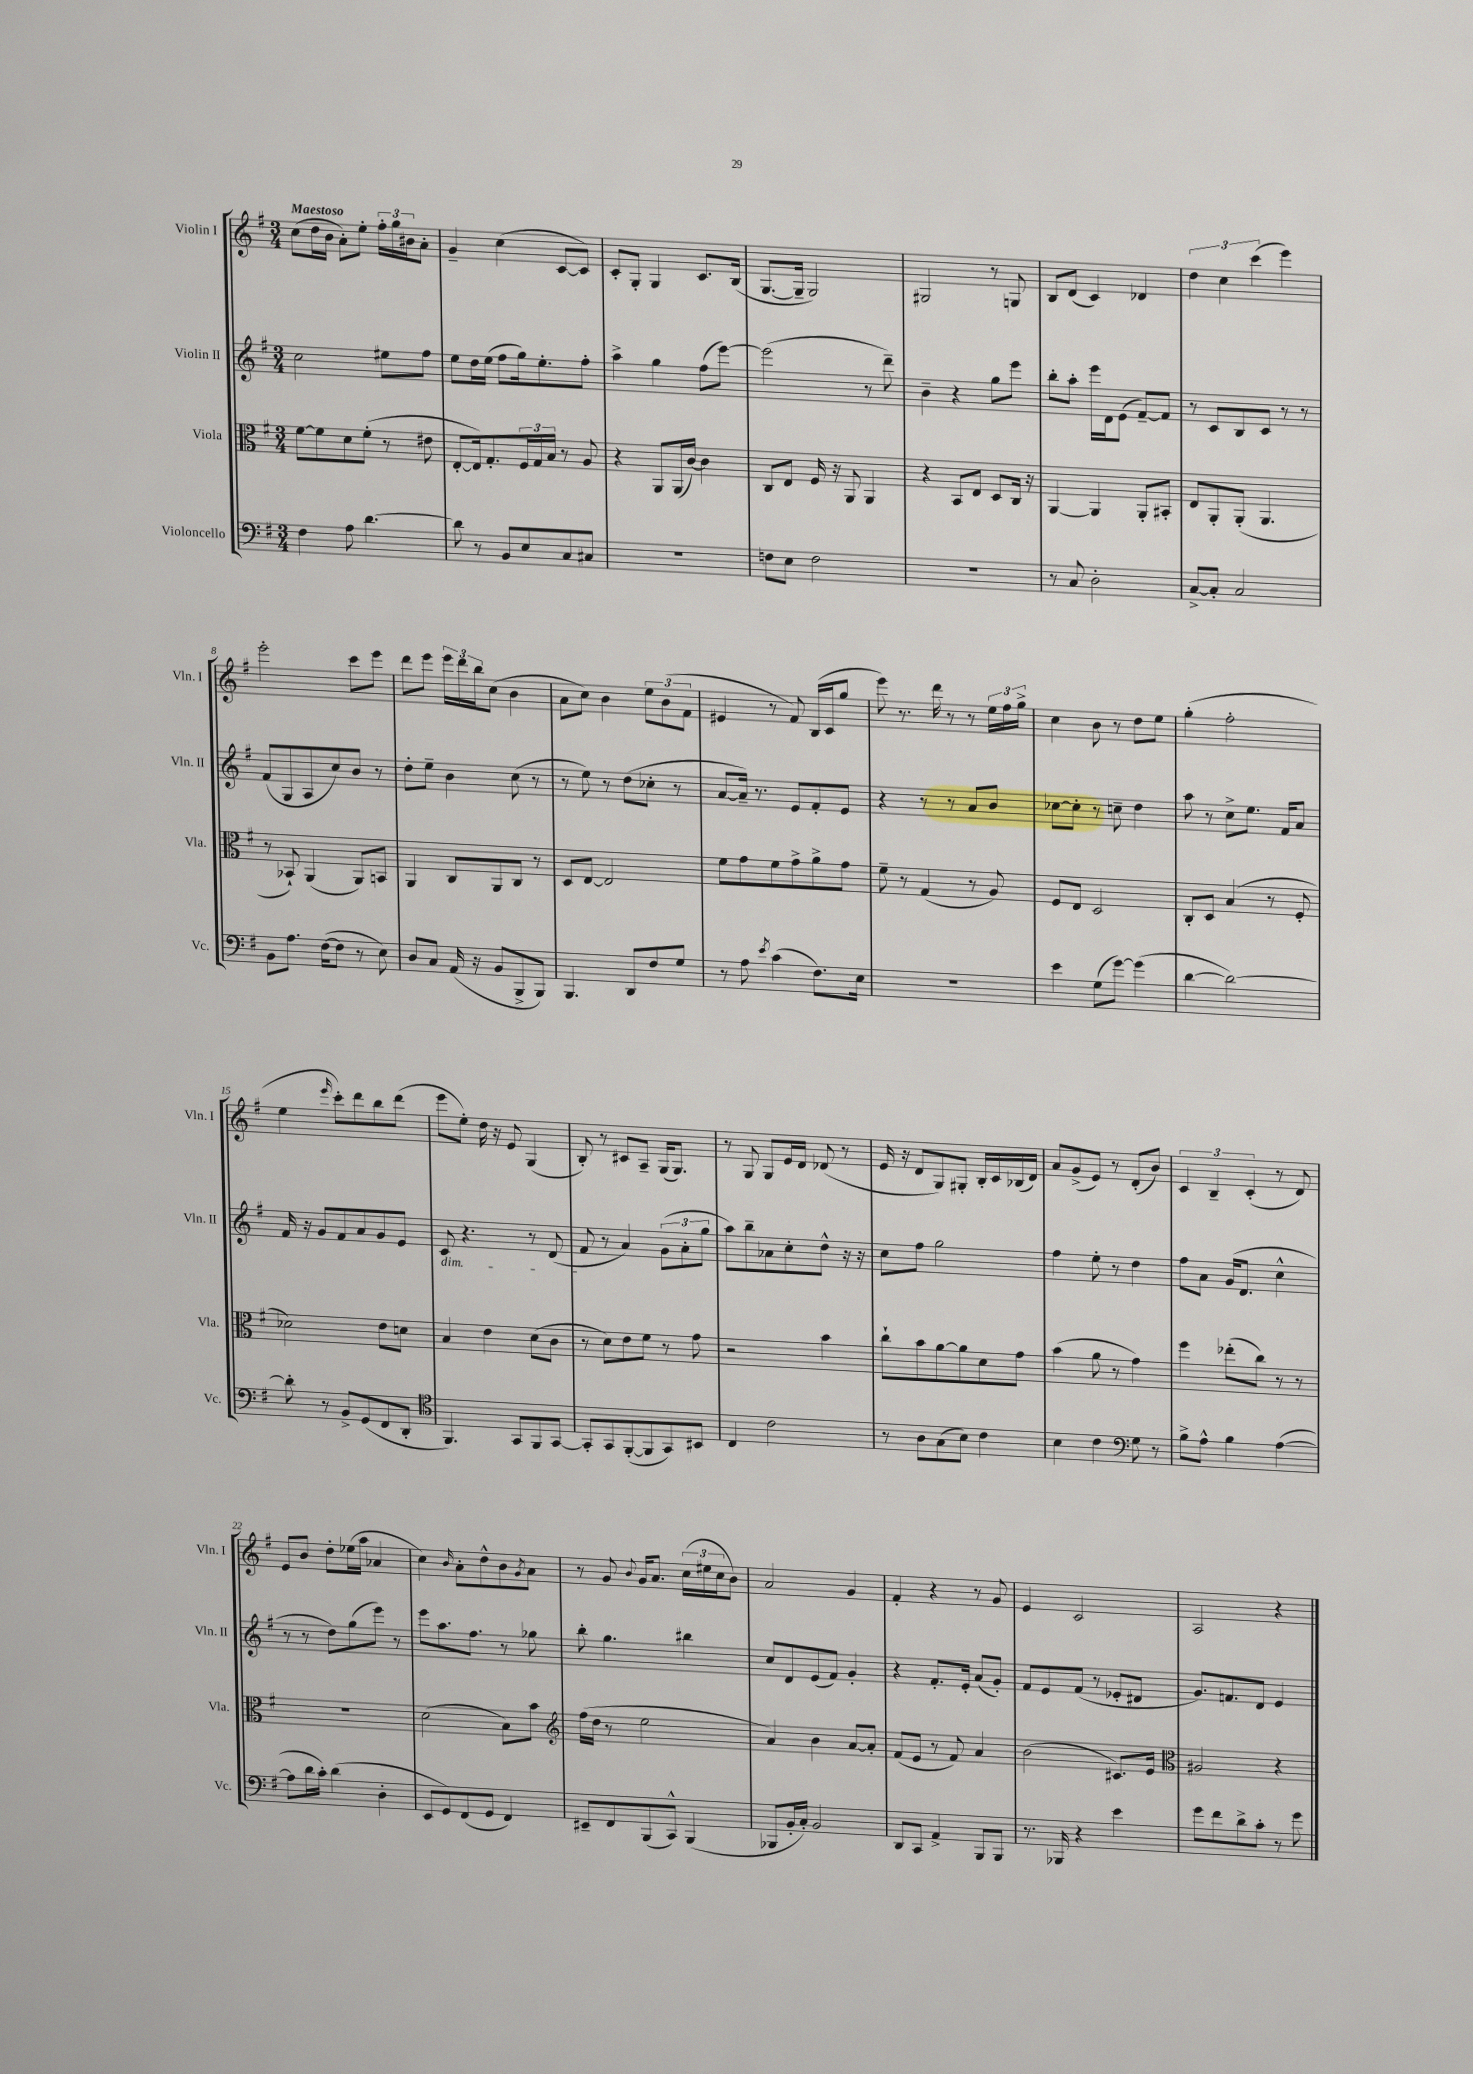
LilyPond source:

<<
\new StaffGroup <<
\new Staff = "s0" \with { instrumentName = "Violin I" shortInstrumentName = "Vln. I" } {
    \clef treble \key g \major \numericTimeSignature \time 3/4 \tempo "Maestoso"
    c''8( d''16 b'16 a'8-.) e''8-. \tuplet 3/2 { fis''16-. g''16 bis'16 } a'8-. |
    g'4-- c''4( c'8~ c'8) |
    c'8-. g8-. g4 c'8. b16( |
    g8.~ g16-- g2) |
    gis2 r8 g8 |
    b8 d'8( c'4) des'4 |
    \tuplet 3/2 { d''4 c''4 c'''4( } e'''4) |
    e'''2-. c'''8 e'''8 |
    d'''8 e'''8 \tuplet 3/2 { e'''16 d'''16 b''16 } c''8( b'4 |
    a'8 c''8) b'4 \tuplet 3/2 { e''8 b'8( fis'8 } |
    eis'4 r8 fis'8) b16( c'16 g''8 |
    e'''8) r8. d'''16 r8 r8 \tuplet 3/2 { e''16 fis''16 g''16-> } |
    c''4 b'8 r8 d''8 e''8 |
    g''4-.( fis''2-. |
    e''4 \grace { e'''16 } c'''8-.) d'''8 b''8 d'''8( |
    e'''8 e''8-.) d''16 r16 e'8 g4( |
    b8-.) r8 cis'8 a8-- g16( g8.) |
    r8 g8 g8 e'16 d'16 des'8( r8 |
    e'16 r16 d'8 g8) gis8-. b16-. c'16 bes16( d'16) |
    a'8 g'8->( e'8) r8 d'8-.( b'8) |
    \tuplet 3/2 { c'4 b4-- c'4-.( } r8 d'8) |
    e'8 b'8 d''8-. ees''16( a''16 aes'4 |
    c''4) \grace { b'16 } a'8-. d''8-^ b'8 \acciaccatura { g'8 } a'8 |
    r8 g'8 \appoggiatura { b'8 } g'16 a'8. \tuplet 3/2 { c''16( eis''16 c''16 } b'8) |
    a'2 g'4 |
    fis'4-. r4 r8 g'8 |
    e'4 c'2 |
    a2 r4 \bar "|." |
}
\new Staff = "s1" \with { instrumentName = "Violin II" shortInstrumentName = "Vln. II" } {
    \clef treble \key g \major \numericTimeSignature \time 3/4
    c''2 eis''8 fis''8 |
    e''8 d''16 e''16( fis''8 g''16) e''8.-. fis''8-. |
    a''4-> g''4 fis''8( e'''8~) |
    e'''2( r8 d'''8--) |
    b'4-- r4 g''8 e'''8 |
    b''8-. a''8-. e'''16 d'16 e'8( fis'8~--) fis'8 |
    r8 c'8 b8 c'8 r8 r8 |
    fis'8( g8 a8 c''8) b'8 r8 |
    d''8-. e''8-- b'4 c''8( r8 |
    r8 e''8) r8 d''8( ces''8-. r8 |
    a'8~ a'16--) r8. e'8 fis'8-. e'8 |
    r4 r8 r8 a'8 b'8 |
    ces''8~ ces''8-. r8 c''8-- d''4 |
    a''8 r8 c''8-> e''8. fis'16 a'8 |
    fis'16 r16 g'8 fis'8 a'8 g'8 e'8 |
    c'8\dim r4. r8 d'8( |
    fis'8\! r8 a'4) \tuplet 3/2 { g'8( a'8-. g''8 } |
    a''8) b''8-- aes'8 c''8-. d''8-^ r16 r16 |
    c''8 fis''8 g''2 |
    fis''4 e''8-. r8 d''4 |
    fis''8 a'8 g'16( d'8. c''4-^ |
    r8 r8 d''8) g''8( e'''8) r8 |
    e'''8 a''8. fis''8. r8 ges''8 |
    b''8-. g''4. bis''4 |
    c''8 d'8 e'8( fis'8) g'4-. |
    r4 fis'8.-. e'16-. a'8( g'8-.) |
    fis'8 e'8 fis'8( r8 ees'8-. dis'8 |
    g'8.) f'8. d'8 e'4 \bar "|." |
}
\new Staff = "s2" \with { instrumentName = "Viola" shortInstrumentName = "Vla." } {
    \clef alto \key g \major \numericTimeSignature \time 3/4
    fis'8~ fis'8 d'8 fis'8-.( r8 eis'8 |
    e8~-. e16) g8.-. \tuplet 3/2 { fis16 g16 b16 } r8 a8 |
    r4 a,8 a,16( c'16~) c'4 |
    c8 e8 fis16 r16 a,8 a,4 |
    r4 b,8 e8 d8 c16 r16 |
    a,4~ a,4 a,8-. bis,8-. |
    e8 a,8-. a,8-.( a,4. |
    r8 bes,8-!) a,4( a,8) b,8 |
    a,4 c8 a,8 c8 r8 |
    d8 e8~ e2 |
    fis'8 g'8 fis'8 g'8-> a'8-> g'8 |
    fis'8-- r8 g4( r8 a8) |
    fis8 e8 d2 |
    c8-. d8 b4( r8 fis8-. |
    des'2) e'8 d'8 |
    b4 e'4 d'8( c'8 |
    r8 d'8) e'8 fis'8 r8 g'8 |
    r2 b'4 |
    c''8-! b'8 a'8~ a'8 d'8 g'8 |
    b'4( a'8 r8 g'4) |
    fis''4 ees''8-.( c''8) r8 r8 |
    R2. |
    d'2( b8) b'8 |
    \clef treble fis''16( d''16 r8 e''2 |
    a'4) b'4 a'8~ a'8-. |
    fis'8( e'8 r8 fis'8) a'4 |
    b'2( cis'8.) e'16 |
    \clef alto ais2 r4 \bar "|." |
}
\new Staff = "s3" \with { instrumentName = "Violoncello" shortInstrumentName = "Vc." } {
    \clef bass \key g \major \numericTimeSignature \time 3/4
    fis4 a8 d'4.~ |
    d'8 r8 b,8 e8 c8 cis8 |
    R2. |
    f8 e8 f2 |
    R2. |
    r8 c8 d2-. |
    c8~-> c8-. c2 |
    b,8 a8. fis16~( fis8 r8 e8) |
    d8 c8 a,16( r16 b,8 b,,8-> b,,8) |
    b,,4. d,8 fis8 g8 |
    r8 a8 \acciaccatura { e'8 } c'4( fis8.) e16 |
    R2. |
    e'4 g8( g'8~) g'4( |
    d'4~ d'2~) |
    d'8-. r8 b,8-> g,8( fis,8 d,8-. |
    \clef tenor fis,4.) g,8 fis,8 g,8~ |
    g,8-. g,8 fis,8~-.( fis,8 g,8) bis,8 |
    c4 c'2 |
    r8 a8 g8( b8) c'4 |
    b4 c'4 \clef bass g8 r8 |
    b8-> a8-^ b4 a4~( |
    a8 d'16 c'16-.) d'4( d4-. |
    e,8 g,8) fis,8( g,8 fis,4) |
    eis,8-- fis,8 b,,8( c,8-^) b,,4( |
    bes,,8 b,16-. c16-.) b,2 |
    d,8 c,8 a,4-> b,,8 b,,8 |
    r8. bes,,16 r4 e'4 |
    g'8 fis'8 d'8-> c'8-. r8 g'8 \bar "|." |
}
>>
>>
